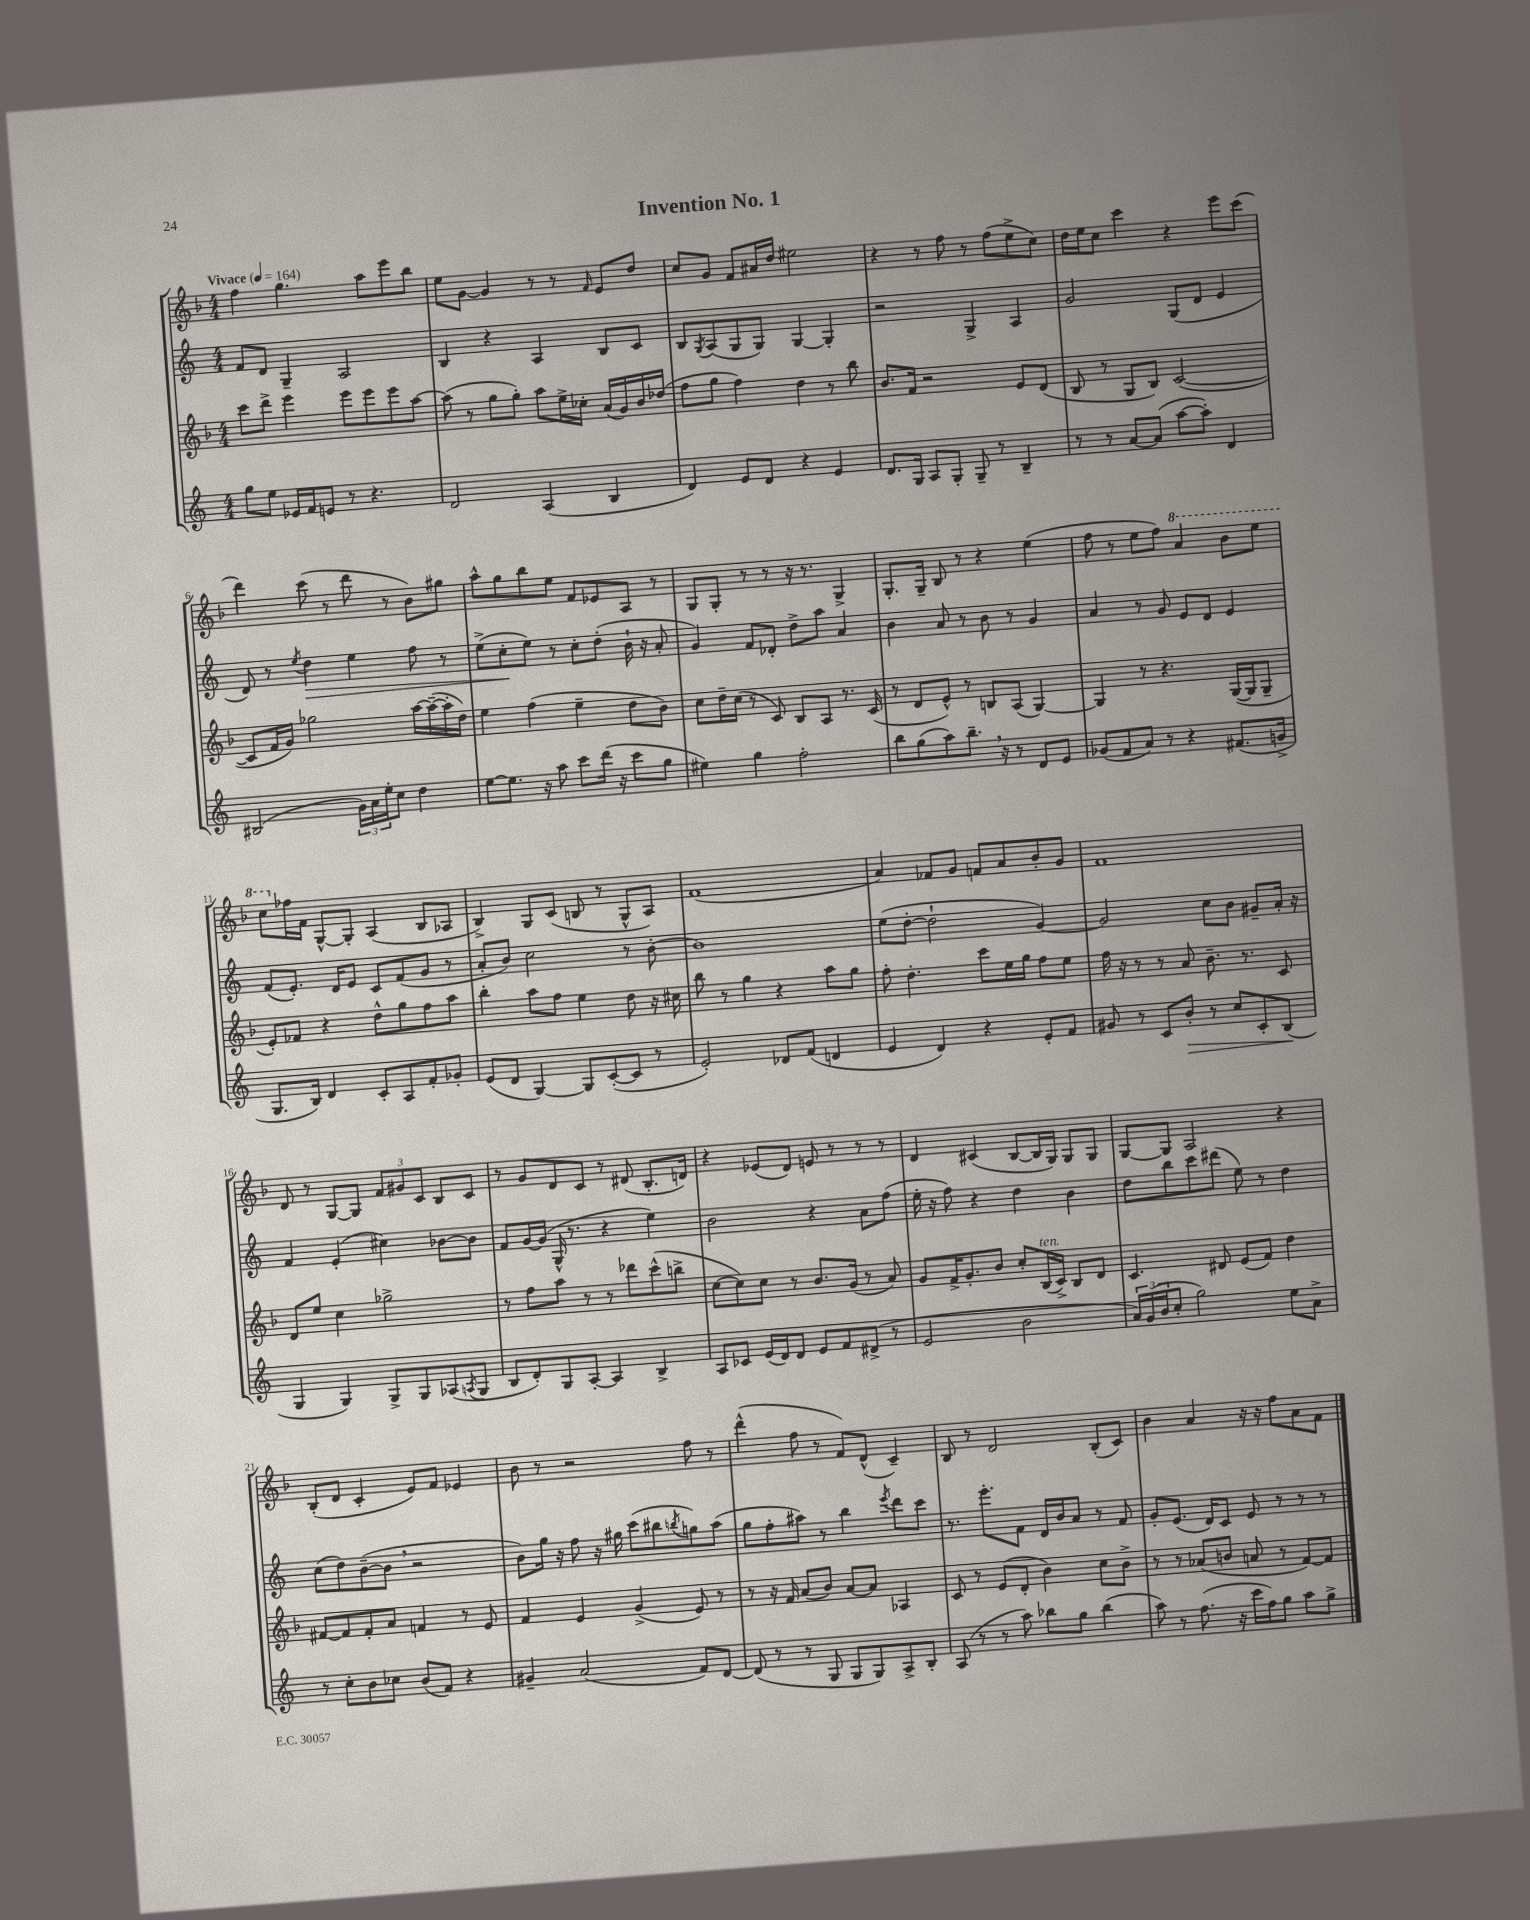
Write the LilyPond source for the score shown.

\header { title = "Invention No. 1" }
<<
\new StaffGroup <<
\new Staff = "s0" {
    \clef treble \key f \major \numericTimeSignature \time 4/4 \tempo "Vivace" 4 = 164
    f''4 g''4. a''8 e'''8 bes''8 |
    e''8 g'8~ g'4 r8 r8 \grace { f'16 } e'8 d''8 |
    c''8 g'8 f'8 ais'16 d''16 eis''2 |
    r4 r8 f''8 r8 f''8( e''8-> c''8) |
    d''16 e''16 c''8 c'''4 r4 e'''8 c'''8( |
    d'''4) c'''8( r8 d'''8 r8 bes'8) gis''8 |
    a''8-^ g''8 bes''8 e''8 f'8 ees'8 a8 r8 |
    g8 g8-. r8 r8 r16 r8. g4-> |
    g8.-. g16-- bes8 r8 r4 e''4( |
    f''8 r8 e''8 f''8) \ottava #1 a''4 bes''8 e'''8 |
    c'''8 \ottava #0 fes''16 f'16 g8~-^ g8-. a4( bes8 aes8 |
    bes4->) g8 c'8( b8 r8 g8-^ a8) |
    f'1( |
    a'4) fes'8 g'8 f'8 a'8 bes'8-. g'8 |
    f'1 |
    d'8 r8 g8~ g8 \tuplet 3/2 { f'8 gis'8 c'8 } bes8 c'8 |
    r8 g'8 d'8 c'8 r8 dis'8( bes8.-. d'16) |
    r4 ees'8( d'8) e'8 r8 r8 r8 |
    d'4 cis'4( bes8~ bes16 g16) g8 g8 |
    g8~ g8 a2 r4 |
    bes8-.( d'8 c'4-. e'8) f'8 ees'4 |
    bes'8 r8 r2 f''8 r8 |
    d'''4-^( f''8 r8 f'8) d'8-^( c'4--) |
    bes8 r8 d'2 bes8-.( c'8) |
    bes'4 a'4 r16 r16 f''8 a'8 f'8 \bar "|." |
}
\new Staff = "s1" {
    \clef treble \key c \major \numericTimeSignature \time 4/4
    f'8 d'8 g4-- a2 |
    b4 r4 a4 b8 c'8 |
    b8 \acciaccatura { g8 } a8( g8 g8) g4~ g4-. |
    r2 g4-> a4 |
    g'2 g8( d'8 e'4 |
    d'8) r8 \acciaccatura { e''8 } d''4\> e''4 f''8 r8 |
    e''8->( c''8-.\! e''8) r8 c''8-. d''8-.( b'16-! r16 a'8-. |
    g'4) f'8 des'8-. d''8-> a''8 a'4 |
    b'4 a'8 r8 b'8 r8 g'4 |
    a'4 r8 g'8 e'8 d'8 e'4 |
    f'8( e'8.-.) d'16 e'8 c'8 f'8( g'8 r8 |
    a'8-. b'8) c''2 r8 b'8~-. |
    b'1 |
    e''8( d''8~-. d''2-! g'4~) |
    g'2 c''8 b'8 gis'8-- a'16-. r16 |
    f'4 e'4-.( cis''4) bes'8~ bes'8 |
    f'8 g'16~ g'16( g16-^ r8. r4 e''4) |
    b'2 r4 a'8 f''8( |
    e''16-. r16 f''8) r4 d''4 b'4 |
    d''8 b''8 c'''8 dis'''8( e''8) r8 d''4 |
    c''8( d''8) b'8~--( b'8 \breathe r2 |
    b'8) g''16 r16 f''8 r16 gis''16 c'''8( bis''8 \acciaccatura { b''8 } g''8) a''8( |
    g''8 f''8-. ais''8) r8 b''4 \acciaccatura { e'''8 } d'''8 c'''8 |
    r8. e'''8.-. f'8 d'16 b'16 a'8 r8 f'8 |
    g'8-. e'8.( d'16) c'8 e'8 r8 r8 r8 \bar "|." |
}
\new Staff = "s2" {
    \clef treble \key f \major \numericTimeSignature \time 4/4
    c'''8 d'''8-> e'''4 e'''8 e'''8 e'''8 a''8~ |
    a''8( r8 g''8 g''8-.) a''8 e''16-> ces''16-. a'16( g'16) bes'16 des''16( |
    f''8 g''8 f''4) d''4 r8 bes''8 |
    bes'8. f'16 r2 e'8 d'8( |
    bes8 r8 g8 bes8) c'2~( |
    c'8 f'16 g'16) ges''2 a''16~ a''16~--( a''16-. d''16) |
    e''4 f''4( e''4-- d''8 bes'8) |
    c''8 d''16-- c''16( r8 c'8) bes8 a8 r8. c'16( |
    r8 d'8 e'8-^) r8 b8 a8( g4~) |
    g4 r8 r4. g16~( g16 g8-- |
    e'8-.) fes'8 r4 d''8-^ g''8 f''8 a''8 |
    bes''4-. a''8 f''8 e''4 d''8 r16 cis''16 |
    bes''8 r8 g''4 r4 a''8 g''8 |
    f''8-. d''4.-. c'''8 e''16 g''16 f''8 e''8 |
    f''16 r16 r8 r8 a'8 bes'8.-- r8. c'8 |
    d'8 e''8 c''4 ges''2-> |
    r8 f''8 a''8 r8 r8 des'''8 c'''8-^( b''8-> |
    c''8~ c''8) c''8 r8 bes'8. g'16( r8 a'8) |
    g'8 f'16-> g'8.-. bes'8 c''8-. bes16^\markup { \italic "ten." }( c'16->) bes8 d'8 |
    c'4. dis'8 e'8( f'8) d''4 |
    fis'8~ fis'8 fis'8-. a'8 f'4 r8 e'8 |
    f'4 e'4 g'4->( e'8) r8 |
    r8 r16 f'16 a'8( bes'8) a'8~ a'8 aes4 |
    c'8 r8 e'8( d'8-. bes'4) c''8 bes'8-> |
    r8 r8 aes'8( b'8 a'8 r8 f'8~) f'8 \bar "|." |
}
\new Staff = "s3" {
    \clef treble \key c \major \numericTimeSignature \time 4/4
    g''8 e''8 ees'16 f'16 e'8 r8 r4. |
    d'2 a4( b4 |
    d'4) e'8 d'8 r4 e'4 |
    d'8. g16 a8 g8-. g8-- r8 b4-- |
    r8 r8 a'8~ a'8( a''8~ a''8-.) d'4 |
    bis2( \tuplet 3/2 { g'16) a'16 e''16-. } c''8 d''4 |
    e''8~ e''8. r16 a''8 c'''8 d'''16( r16 c'''8 g''8 |
    eis''4) g''4 f''2-. |
    b''8 g''8( a''8) b''8.-- \breathe r16 r8 d'8 e'8 |
    ges'8( f'8 a'8) r8 r4 fis'8.( g'16-> |
    g8. b16) d'4 c'8-. a8 f'8-. ges'8-. |
    e'8( d'8 g4~) g8 c'8~-.( c'8 r8 |
    e'2-.) des'8 f'8( d'4 |
    e'4 d'4) r4 e'8-. f'8 |
    gis'8 r8 c'8 b'8-.\> r8 c''8 c'8-. b8\!( |
    g4 g4) g8-> g8 aes8( \acciaccatura { a8 } g8 |
    b8 d'8-.) g8 a8~-. a4 b4-> |
    a8 ces'8 e'16( d'16) d'8 e'8 f'8 dis'8->( r8 |
    e'2 b'2 |
    \tuplet 3/2 { a'16) g'16( b'16 } c''8-. g''2) e''8 a'8-> |
    r8 c''8-. b'8 ces''8 b'8( f'8) r4 |
    gis'4-- a'2( f'8) d'8~ |
    d'8( r8 r8 g8 g8 g8) a8-> b8-. |
    a8( r8 r8 a''8) bes''8 g''8 bes''4( |
    a''8) r8 f''8.( r16 c'''16 f''16) g''8 a''8 g''8-> \bar "|." |
}
>>
>>
